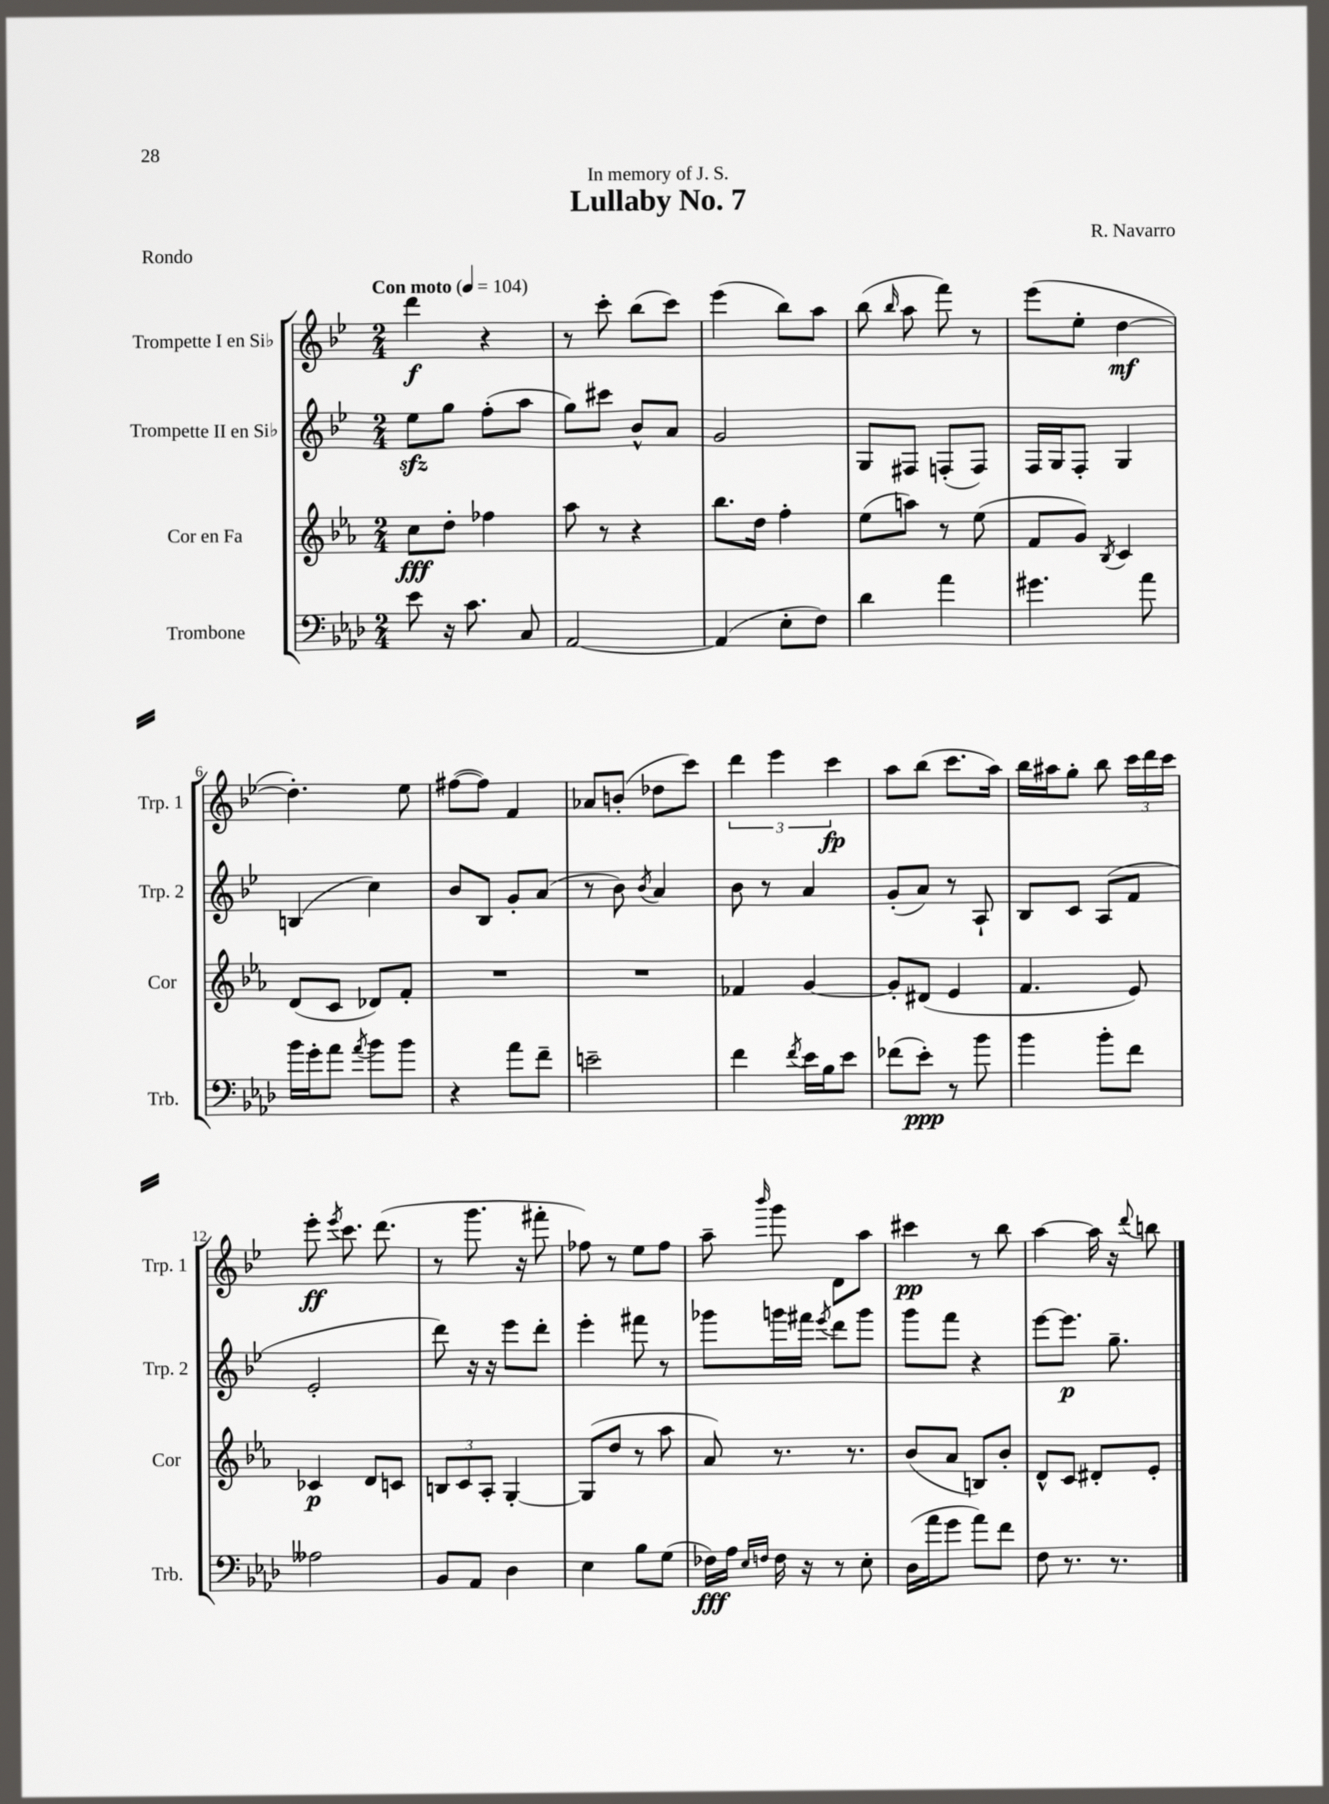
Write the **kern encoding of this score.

**kern	**dynam	**kern	**dynam	**kern	**dynam	**kern	**dynam
*part4	*part4	*part3	*part3	*part2	*part2	*part1	*part1
*staff4	*staff4	*staff3	*staff3	*staff2	*staff2	*staff1	*staff1
*I"Trombone	*	*I"Cor en Fa	*	*I"Trompette II en Si♭	*	*I"Trompette I en Si♭	*
*I'Trb.	*	*I'Cor	*	*I'Trp. 2	*	*I'Trp. 1	*
*clefF4	*	*clefG2	*	*clefG2	*	*clefG2	*
*k[b-e-a-d-]	*	*k[b-e-a-]	*	*k[b-e-]	*	*k[b-e-]	*
*M2/4	*	*M2/4	*	*M2/4	*	*M2/4	*
*MM104	*	*MM104	*	*MM104	*	*MM104	*
=1	=1	=1	=1	=1	=1	=1	=1
!	!	!	!	!	!	!LO:TX:a:B:t=Con moto	!
8e-\	.	8cc\L	fff	8ee-zz\L	.	4ddd\	f
16r	.	8dd'\J	.	8gg\J	.	.	.
8.c\	.	.	.	.	.	.	.
.	.	4ff-X\	.	(8ff'\L	.	4r	.
8C/	.	.	.	8aa\J	.	.	.
=2	=2	=2	=2	=2	=2	=2	=2
[2AA-/	.	8aa-\	.	8gg\L)	.	8r	.
.	.	8r	.	8ccc#X\J	.	8ccc'\	.
.	.	4r	.	8b-^^/L	.	(8bb-\L	.
.	.	.	.	8a/J	.	8ccc\J)	.
=3	=3	=3	=3	=3	=3	=3	=3
(4AA-/]	.	8.bb-\L	.	2g/	.	(4eee-\	.
.	.	16dd\Jk	.	.	.	.	.
8E-'\L	.	4ff'\	.	.	.	8bb-\L)	.
8F\J)	.	.	.	.	.	8aa\J	.
=4	=4	=4	=4	=4	=4	=4	=4
4d-\	.	(8ee-\L	.	8G/L	.	(8bb-\	.
.	.	.	.	.	.	16qqbb-/	.
.	.	8aan\J)	.	8F#X/J	.	8aa\	.
4a-\	.	8r	.	(8Fn'/L	.	8fff\)	.
.	.	(8ee-\	.	8F/J)	.	8r	.
=5	=5	=5	=5	=5	=5	=5	=5
4.g#X\	.	8f/L	.	16F/LL	.	(8eee-\L	.
.	.	.	.	16G/J	.	.	.
.	.	8g/J)	.	8F'/J	.	8ee-'\J	.
.	.	8qB-/	.	.	.	.	.
.	.	4c/	.	4G/	.	[4dd\	mf
8a-\	.	.	.	.	.	.	.
!!LO:LB:g=z
=6	=6	=6	=6	=6	=6	=6	=6
16b-\LL	.	(8d/L	.	(4Bn/	.	4.dd'\])	.
16g'\J	.	.	.	.	.	.	.
8a-\J	.	8c/J	.	.	.	.	.
8qa-/	.	.	.	.	.	.	.
8b-\L	.	8d-X/L)	.	4cc\)	.	.	.
8b-\J	.	8f'/J	.	.	.	8ee-\	.
=7	=7	=7	=7	=7	=7	=7	=7
4r	.	2r	.	8b-/L	.	([8ff#X\L	.
.	.	.	.	8B-/J	.	8ff#\J])	.
8a-\L	.	.	.	8g'/L	.	4f/	.
8f~\J	.	.	.	(8a/J	.	.	.
=8	=8	=8	=8	=8	=8	=8	=8
2en~\	.	2r	.	8r	.	8a-X/L	.
.	.	.	.	8b-\)	.	(8bn'/J	.
.	.	.	.	8qb-/	.	.	.
.	.	.	.	4a/	.	8dd-X\L	.
.	.	.	.	.	.	8ccc\J)	.
=9	=9	=9	=9	=9	=9	=9	=9
4f\	.	4f-X/	.	8b-\	.	6ddd\	.
.	.	.	.	8r	.	.	.
.	.	.	.	.	.	6eee-\	.
8qf/	.	.	.	.	.	.	.
16e-\LL	.	[4g/	.	4a/	.	.	.
16B-\J	.	.	.	.	.	.	.
.	.	.	.	.	.	6ccc\	fp
8e-\J	.	.	.	.	.	.	.
=10	=10	=10	=10	=10	=10	=10	=10
(8f-X\L	.	8g'/L]	.	(8g'/L	.	8aa\L	.
8e-'\J)	ppp	(8d#X/J	.	8a/J)	.	(8bb-\J	.
8r	.	4e-/	.	8r	.	8.ccc\L	.
8b-\	.	.	.	8A`/	.	.	.
.	.	.	.	.	.	16aa\Jk)	.
=11	=11	=11	=11	=11	=11	=11	=11
4b-\	.	4.f/	.	8B-/L	.	16bb-\LL	.
.	.	.	.	.	.	16aa#X\J	.
.	.	.	.	8c/J	.	8gg'\J	.
8b-'\L	.	.	.	(8A/L	.	8bb-\	.
8f\J	.	8e-/)	.	8f/J	.	24ccc\LL	.
.	.	.	.	.	.	24ddd\	.
.	.	.	.	.	.	24ccc\JJ	.
!!LO:LB:g=z
=12	=12	=12	=12	=12	=12	=12	=12
2A--X\	.	4c-X/	p	2e-'/	.	8eee-'\	ff
.	.	.	.	.	.	8qeee-/	.
.	.	.	.	.	.	8.ccc\	.
.	.	8d/L	.	.	.	.	.
.	.	.	.	.	.	(8.ddd\	.
.	.	8cn/J	.	.	.	.	.
=13	=13	=13	=13	=13	=13	=13	=13
8BB-/L	.	12Bn/L	.	8ddd\)	.	8r	.
.	.	12c/	.	.	.	.	.
8AA-/J	.	.	.	16r	.	8.ggg\	.
.	.	12A-'/J	.	.	.	.	.
.	.	.	.	16r	.	.	.
4D-\	.	[4G'/	.	8eee-\L	.	.	.
.	.	.	.	.	.	16r	.
.	.	.	.	8ddd'\J	.	8fff#X'\	.
=14	=14	=14	=14	=14	=14	=14	=14
4E-\	.	(8G/L]	.	4eee-'\	.	8ff-X\)	.
.	.	8dd/J	.	.	.	8r	.
8B-\L	.	8r	.	8fff#X\	.	8ee-\L	.
(8G\J	.	8aa-\	.	8r	.	8ff-\J	.
=15	=15	=15	=15	=15	=15	=15	=15
16F-X\LL)	fff	8a-/)	.	8ggg-X\L	.	8aa~\	.
16A-\JJ	.	.	.	.	.	.	.
16qqE-/LL	.	.	.	.	.	.	.
16qqFn/JJ	.	.	.	.	.	16qqbbb-/	.
16F\	.	8.r	.	16gggn\L	.	8ggg\	.
16r	.	.	.	16fff#X\JJ	.	.	.
.	.	.	.	8qeee-/	.	.	.
8r	.	.	.	8ddd\L	.	8d\L	.
.	.	8.r	.	.	.	.	.
8E-'\	.	.	.	8ggg\J	.	8aa\J	.
=16	=16	=16	=16	=16	=16	=16	=16
(16D-\LL	.	(8b-/L	.	8ggg\L	.	4ccc#X\	pp
16a-\J	.	.	.	.	.	.	.
8g\J	.	8a-/J	.	8fff\J	.	.	.
8a-\L)	.	8Bn/L)	.	4r	.	8r	.
8f\J	.	8b-'/J	.	.	.	8bb-\	.
=17	=17	=17	=17	=17	=17	=17	=17
8F\	.	8d^^/L	.	[8eee-\L	.	[4aa\	.
8.r	.	8c/J	.	8.eee-\J]	p	.	.
.	.	8d#X'/L	.	.	.	16aa\]	.
8.r	.	.	.	8.gg~\	.	16r	.
.	.	.	.	.	.	8qqddd/	.
.	.	8e-'/J	.	.	.	8bbn\	.
==	==	==	==	==	==	==	==
*-	*-	*-	*-	*-	*-	*-	*-
